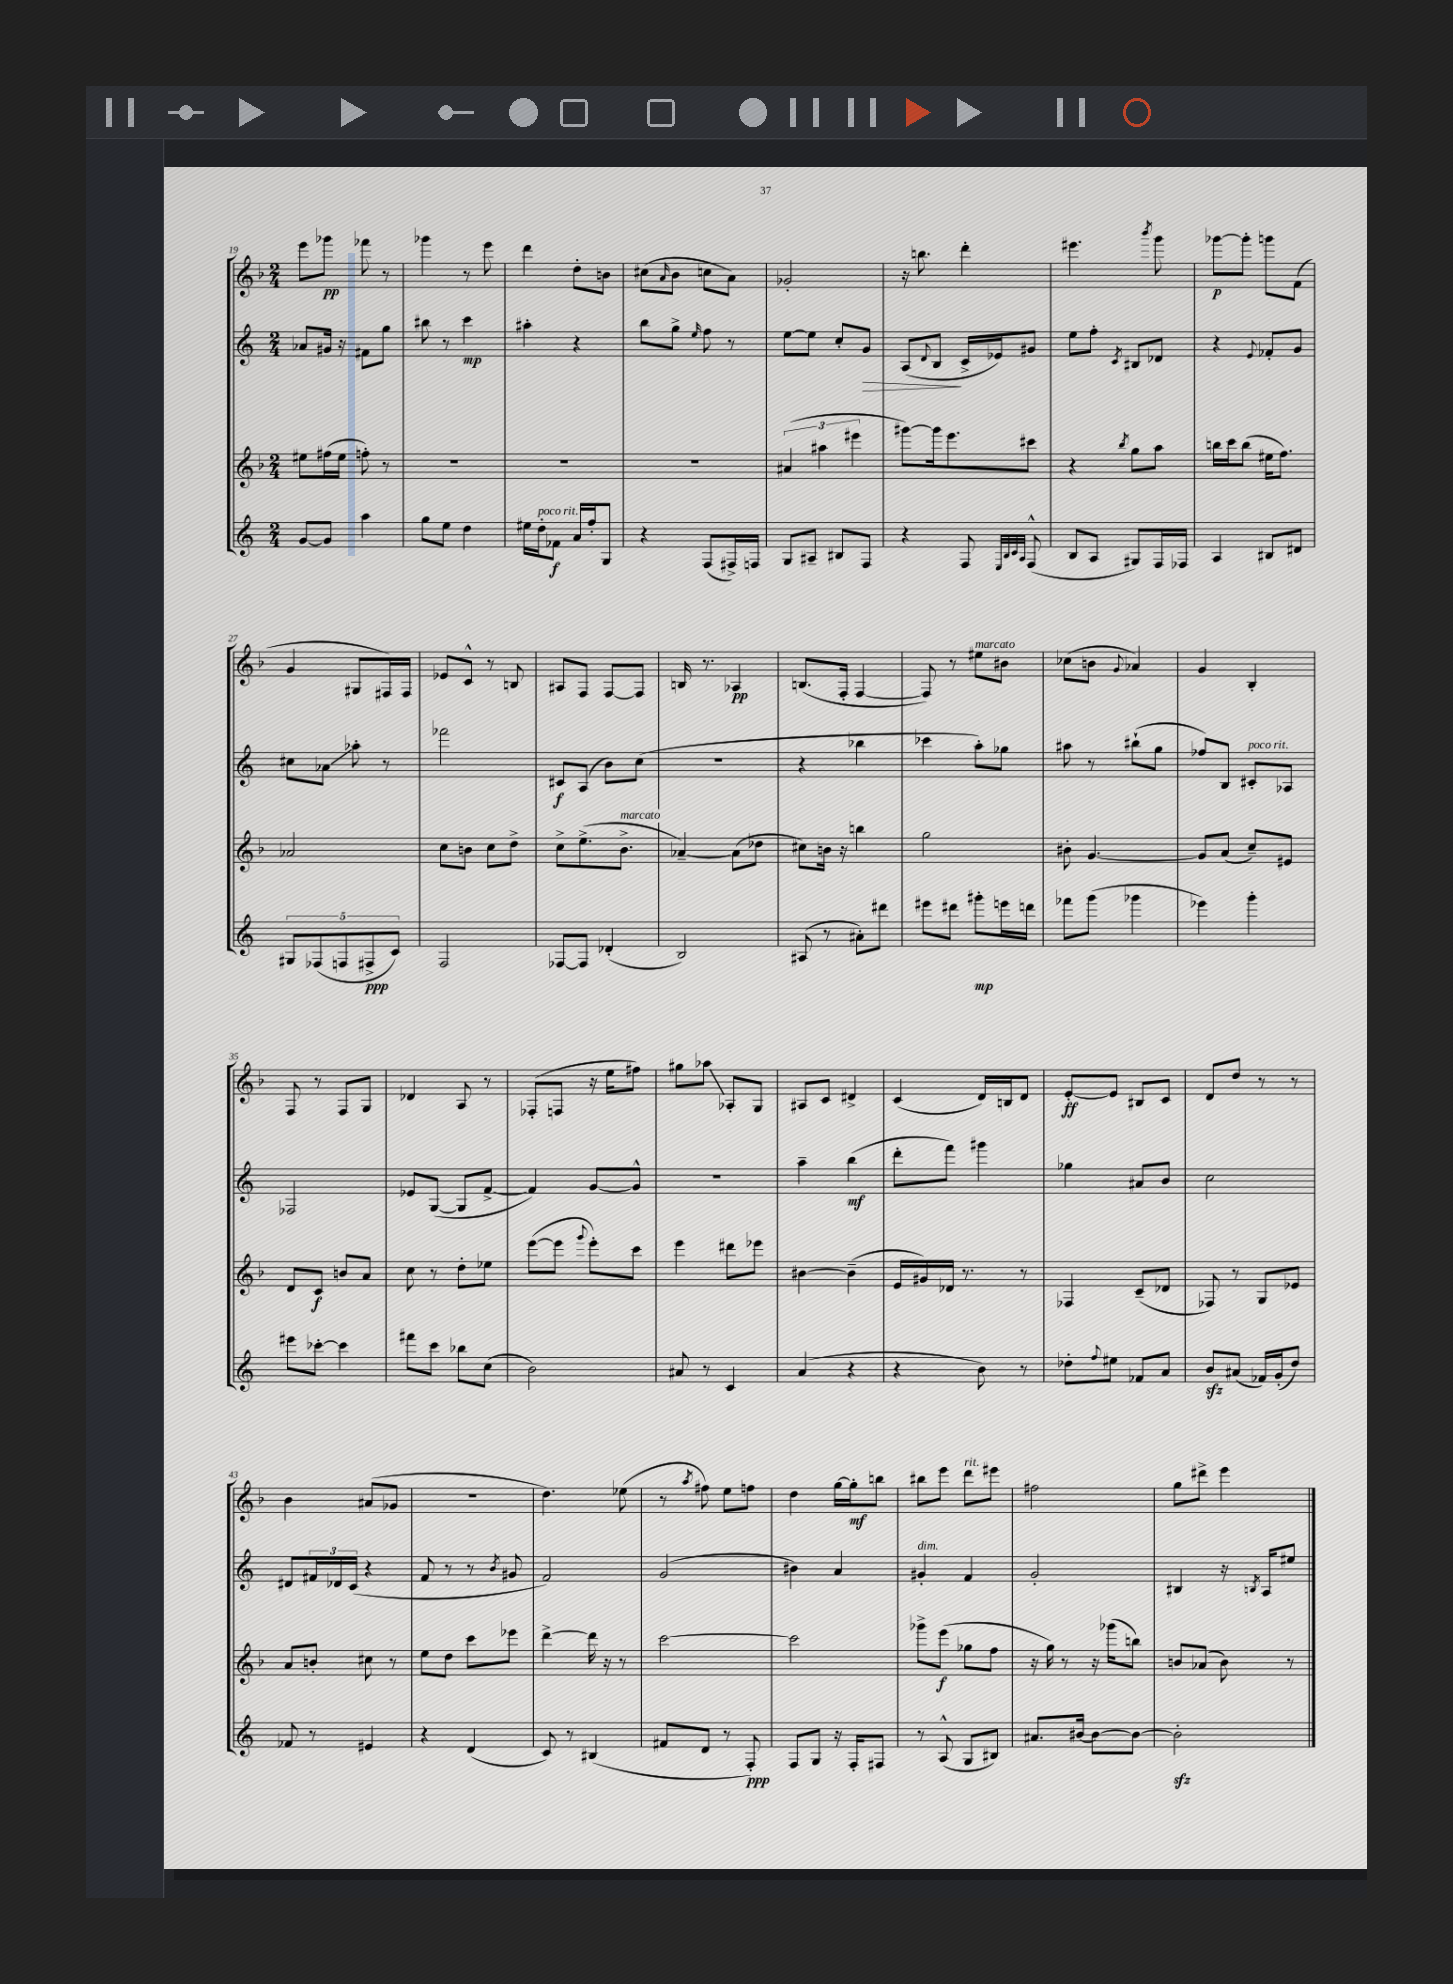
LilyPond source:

<<
\new StaffGroup <<
\new Staff = "s0" {
    \clef treble \key f \major \numericTimeSignature \time 2/4
    e'''8 ges'''8\pp fes'''8 r8 |
    ges'''4 r8 e'''8 |
    d'''4 d''8-. b'8 |
    cis''8( \grace { a'16 } bes'8 c''8 a'8) |
    ges'2-. |
    r16 b''8. d'''4-. |
    eis'''4. \acciaccatura { bes'''8 } g'''8 |
    ges'''8~\p ges'''8-. g'''8 f'8( |
    g'4 gis8 fis16) fis16 |
    ees'8 c'8-^ r8 b8 |
    ais8 f8 f8~ f8 |
    b16 r8. aes4\pp |
    b8.( f16-. f4~ |
    f8) r8 eis''8^\markup { \italic "marcato" } bis'8 |
    ces''8( b'8 \appoggiatura { g'8 } aes'4) |
    g'4 bes4-. |
    f8 r8 f8 g8 |
    des'4 a8 r8 |
    fes8-.( f8 r16 e''16 fis''8) |
    gis''8 aes''8\glissando aes8-. g8 |
    ais8 c'8 dis'4-> |
    c'4( d'16) b16 d'8 |
    e'8~-.\ff e'8 bis8 c'8 |
    d'8 d''8 r8 r8 |
    bes'4 ais'8( ges'8 |
    r2 |
    d''4.) ees''8( |
    r8 \acciaccatura { a''8 } fis''8) e''8 f''8 |
    d''4 g''16~ g''16-.\mf b''8 |
    bis''8 e'''8 d'''8^\markup { \italic "rit." } eis'''8 |
    fis''2 |
    g''8 dis'''8-> e'''4 \bar "|." |
}
\new Staff = "s1" {
    \clef treble \key c \major \numericTimeSignature \time 2/4
    aes'8 gis'16 r16 fis'8 g''8 |
    bis''8 r8 c'''4\mp |
    ais''4-. r4 |
    b''8 g''8-> \grace { e''16 } f''8 r8 |
    e''8~ e''8 c''8-. g'8\> |
    a8( \appoggiatura { d'8 } b8\! c'16-> ees'16) gis'8 |
    e''8 f''8-. \acciaccatura { c'8 } bis8 des'8 |
    r4 \appoggiatura { e'8 } fes'8-. g'8 |
    cis''8 aes'8\glissando aes''8-. r8 |
    fes'''2 |
    cis'8\f a8( b'8) c''8( |
    R2 |
    r4 bes''4 |
    ces'''4 a''8-.) ges''8 |
    ais''8 r8 bis''8-!( g''8 |
    fes''8) b8 cis'8-.^\markup { \italic "poco rit." } aes8 |
    fes2 |
    ees'8 g8~( g8 f'8~-> |
    f'4) g'8~ g'8-^ |
    r2 |
    a''4-- b''4\mf( |
    d'''8-. f'''8) gis'''4 |
    ges''4 ais'8 b'8 |
    c''2 |
    dis'8 \tuplet 3/2 { fis'16 des'16 c'16( } r4 |
    f'8 r8 r8 \acciaccatura { b'8 } gis'8 |
    f'2) |
    g'2( |
    bis'4) a'4 |
    gis'4-.^\markup { \italic "dim." } f'4 |
    g'2-. |
    bis4 r16 \acciaccatura { b8 } a16 eis''8 \bar "|." |
}
\new Staff = "s2" {
    \clef treble \key f \major \numericTimeSignature \time 2/4
    eis''8 fis''16( eis''16 f''8-.) r8 |
    R2 |
    R2 |
    R2 |
    \tuplet 3/2 { ais'4( ais''4 eis'''4 } |
    gis'''8~) gis'''16 e'''8. cis'''8 |
    r4 \acciaccatura { bes''8 } g''8 a''8 |
    b''16 c'''16 b''8( eis''16 f''8.) |
    aes'2 |
    c''8 b'8 c''8 d''8-> |
    c''8-> e''8.->( bes'8.->^\markup { \italic "marcato" } |
    aes'4~--) aes'8( des''8 |
    cis''8) b'16 r16 b''4 |
    g''2 |
    bis'8-. g'4.~ |
    g'8 a'8( c''8--) eis'8 |
    d'8 c'8\f b'8 a'8 |
    c''8 r8 d''8-. ees''8 |
    e'''8~( e'''8 \appoggiatura { g'''8 } e'''8-.) c'''8 |
    e'''4 dis'''8 ees'''8 |
    bis'4~ bis'4--( |
    e'16 gis'16) des'16 r8. r8 |
    fes4 c'8--( des'8 |
    fes8) r8 g8 ees'8 |
    a'8 b'8-. cis''8 r8 |
    e''8 d''8 c'''8 ees'''8 |
    d'''4~-> d'''16 r16 r8 |
    c'''2~ |
    c'''2 |
    ges'''8-> e'''8\f( ges''8 f''8 |
    r16 g''16) r8 r16 ges'''16( b''8) |
    b'8 aes'8( b'8) r8 \bar "|." |
}
\new Staff = "s3" {
    \clef treble \key c \major \numericTimeSignature \time 2/4
    g'8~ g'8 a''4 |
    g''8 e''8 d''4 |
    eis''16 d''16-.^\markup { \italic "poco rit." } fes'8\f a'16 f''16-. g8 |
    r4 f8( fis16->) f16 |
    g8 ais8-- bis8 f8 |
    r4 f8 \grace { e32 b32 c'32 a32 } f8-^( |
    b8 a8 gis8) f16 fes16 |
    a4 bis8 dis'8 |
    \tuplet 5/4 { gis8 fes8( f8 fis8->\ppp c'8) } |
    f2 |
    fes8~ fes8 des'4-.( |
    b2) |
    ais8( r8 ais'8-.) dis'''8 |
    eis'''8 dis'''8 gis'''8-.\mp e'''16 d'''16 |
    fes'''8 g'''8( ges'''4 |
    ees'''4) g'''4-. |
    eis'''8 ces'''8~-. ces'''4 |
    fis'''8 c'''8 bes''8 c''8( |
    b'2) |
    ais'8 r8 c'4 |
    a'4( r4 |
    r4 b'8) r8 |
    des''8-. \appoggiatura { f''8 } eis''8 fes'8 a'8 |
    b'8\sfz ais'8( fes'16) g'16-.( d''8) |
    fes'8 r8 eis'4 |
    r4 d'4( |
    c'8) r8 bis4( |
    fis'8 d'8 r8 f8-.\ppp) |
    f8 g8 r16 f16-. fis8 |
    r8 a8-^( g8 bis8) |
    ais'8. bis'16~ bis'8~ bis'8~ |
    bis'2-.\sfz \bar "|." |
}
>>
>>
\layout { \context { \Score currentBarNumber = #19 } }
